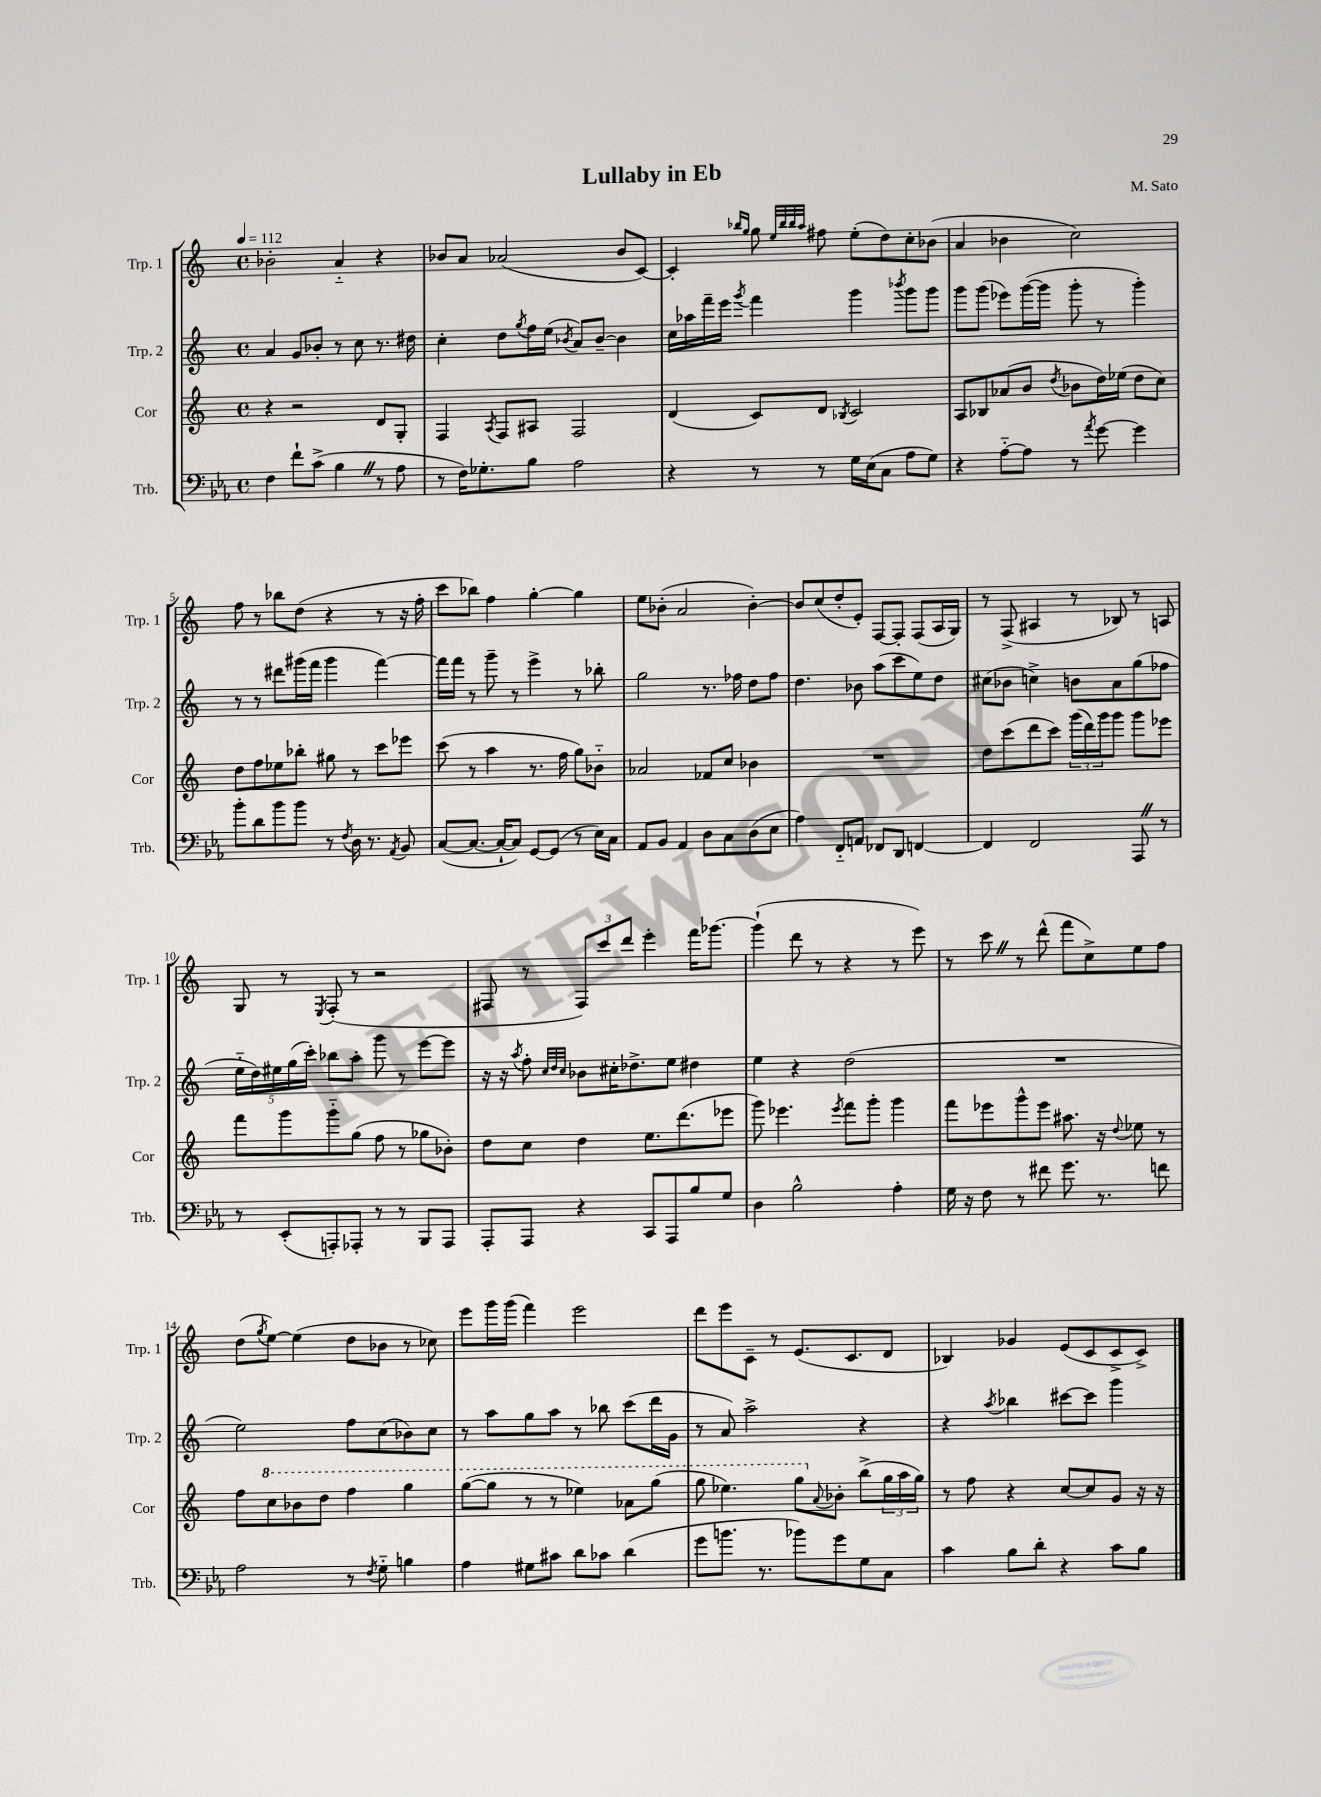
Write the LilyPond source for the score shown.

\header { title = "Lullaby in Eb" composer = "M. Sato" }
<<
\new StaffGroup <<
\new Staff = "s0" \with { instrumentName = "Trp. 1" shortInstrumentName = "Trp. 1" } {
    \clef treble \key c \major \defaultTimeSignature \time 4/4 \tempo 4 = 112
    bes'2-. a'4-_ r4 |
    bes'8 a'8 aes'2( bes'8 c'8~) |
    c'4-. \grace { bes''16 g''16 } g''8 \grace { e''32 bes''32 bes''32 a''32 } fis''8 e''8-.( d''8) c''8-. bes'8( |
    a'4 bes'4 c''2) |
    f''8 r8 bes''8 d''8( r4 r8 r16 f''16-. |
    c'''8 bes''8) f''4 g''4~-. g''4 |
    e''8 bes'8-.( a'2 bes'4~-.) |
    bes'8 c''8( d''8-. e'8-.) f8~ f8-. f8( a16 g16) |
    r8 f8->( ais4 r8 bes8) r8 a8 |
    g8 r8 \acciaccatura { e8 } f8-.( r8 r2 |
    fis8 r8 \tuplet 3/2 { fis8) c'''8 d'''8 } e'''4-. f'''16 ges'''8.~ |
    ges'''4-!( d'''8 r8 r4 r8 e'''8) |
    r8 c'''8 \once \override BreathingSign.text = \markup { \musicglyph "scripts.caesura.straight" } \breathe r8 d'''8-^( f'''8 c''8->) e''8 f''8 |
    d''8( \acciaccatura { g''8 } e''8~) e''4( d''8 bes'8 r8 ces''8) |
    e'''8 g'''16 g'''16( f'''4) e'''2 |
    d'''8 e'''8 c'8-- r8 e'8.( c'8. d'8 |
    bes4) ges'4 e'8( c'8 c'8-> c'8->) \bar "|." |
}
\new Staff = "s1" \with { instrumentName = "Trp. 2" shortInstrumentName = "Trp. 2" } {
    \clef treble \key c \major \defaultTimeSignature \time 4/4
    a'4 g'8 bes'8-. r8 c''8 r8. dis''16 |
    c''4-. d''8 \acciaccatura { g''8 } f''16 e''16( \acciaccatura { bes'8 } a'8) bes'8~-- bes'4 |
    c''16 aes''16 f'''16-- e'''16 \acciaccatura { g'''8 } f'''4 g'''4 \acciaccatura { bes'''8 } g'''8 g'''8 |
    g'''8 g'''8( ees'''8) g'''16~( g'''16 g'''8-. r8 g'''4-.) |
    r8 r8 dis'''8 gis'''16( f'''16 gis'''4 f'''4~) |
    f'''16 f'''16 r8 g'''8-- r8 e'''4-> r8 bes''8-. |
    g''2 r8. fes''16 d''8 fes''8 |
    d''4. bes'8 a''8( c'''8 e''8) d''8 |
    cis''8( bes'8 c''4->) b'8 a'8 g''8( fes''8 |
    \tuplet 5/4 { e''16-_ d''16) eis''16 g''16( c'''16-.) } bes''8 a''8-. g'''8 r8 e'''8~ e'''8 |
    r16 r16 \acciaccatura { a''8 } f''8-. \grace { c''32 d''32 c''32 } bes'8 cis''16-. des''8.-> e''8 dis''4 |
    e''4 r4 d''2( |
    R1 |
    e''2) f''8 c''8( bes'8) c''8 |
    r8 a''8 g''8 a''8 r8 bes''8 c'''8( d'''16 g'16 |
    r8 a'8) a''2-> r4 |
    r4 \acciaccatura { a''8 } bes''4 cis'''8~ cis'''8 g'''4 \bar "|." |
}
\new Staff = "s2" \with { instrumentName = "Cor" shortInstrumentName = "Cor" } {
    \clef treble \key c \major \defaultTimeSignature \time 4/4
    r4 r2 d'8 g8-. |
    f4 \acciaccatura { a8 } f8 ais8 f2 |
    d'4( c'8) d'8 \acciaccatura { bes8 } c'2 |
    a8 bes8 aes'8( b'8 \acciaccatura { d''8 } bes'8 d''16) ees''16( d''8 c''8) |
    d''8 f''8 ees''8 bes''8-. gis''8 r8 c'''8 ees'''8 |
    c'''8( r8 a''4 r8. f''16 g''8) bes'8-_ |
    aes'2 fes'8 c''8 bes'4 |
    R1 |
    d''8 c'''8( d'''8 c'''8) \tuplet 3/2 { g'''16( d'''16) g'''16 } g'''8 g'''8 ees'''8 |
    f'''8 g'''8 g'''8-_ g''8( f''8 r8 ges''8 bes'8-.) |
    d''8 c''8 d''4 e''8. d'''8.( ees'''8 |
    g'''8) ees'''4. \acciaccatura { ees'''8 } f'''8 g'''8-. g'''4 |
    f'''8 ees'''8 g'''8-^ ees'''8 ais''8. r16 \appoggiatura { d''8 } ees''8 r8 |
    f''8 \ottava #1 c'''8 bes''8 d'''8 f'''4 g'''4 |
    g'''8~( g'''8 r8 r8 ees'''4) aes''8 g'''8( |
    g'''8 ees'''4.) g'''8 \ottava #0 \appoggiatura { a'8 } bes'8-. b''8->( \tuplet 3/2 { g''16 a''16 g''16) } |
    r8 f''8 r4 c''8~ c''8 g'8 r16 r16 \bar "|." |
}
\new Staff = "s3" \with { instrumentName = "Trb." shortInstrumentName = "Trb." } {
    \clef bass \key ees \major \defaultTimeSignature \time 4/4
    f4 f'8-! c'8->( bes4 \once \override BreathingSign.text = \markup { \musicglyph "scripts.caesura.straight" } \breathe r8 aes8 |
    r8 f16) ges8.-. bes8 aes2 |
    r4 r8 r8 g16 ees16( c8 aes8 g8) |
    r4 aes8~-_ aes8 r8 \acciaccatura { aes'8 } g'8~ g'4 |
    bes'8-. d'8 bes'8 bes'8 r8 \acciaccatura { f8 } d16 r8. \acciaccatura { aes,8 } bes,8 |
    c8~( c8.~ c16~-! c8) g,8~ g,8( r8 ees16) c16 |
    aes,8 bes,8 aes,4 d8 c8 d8( ees8 |
    aes4) f,8-_ a,8 fes,8 d,8 f,4~ |
    f,4 f,2 aes,,8 \once \override BreathingSign.text = \markup { \musicglyph "scripts.caesura.straight" } \breathe r8 |
    r8 ees,8-.( a,,8-.) aes,,8-. r8 r8 bes,,8 aes,,8 |
    aes,,8-. aes,,8 r4 c,8 aes,,8 bes8 g8 |
    d4 bes2-^ aes4-. |
    g16 r16 f8 r8 fis'8 g'8. r8. f'8 |
    aes2 r8 \acciaccatura { f8 } g8-_ b4 |
    aes4 gis8 cis'8 d'8 ces'8 d'4( |
    g'8 b'8. r8. bes'8) g'8 g8 c8 |
    c'4 bes8 d'8-. r4 c'8 bes8 \bar "|." |
}
>>
>>
